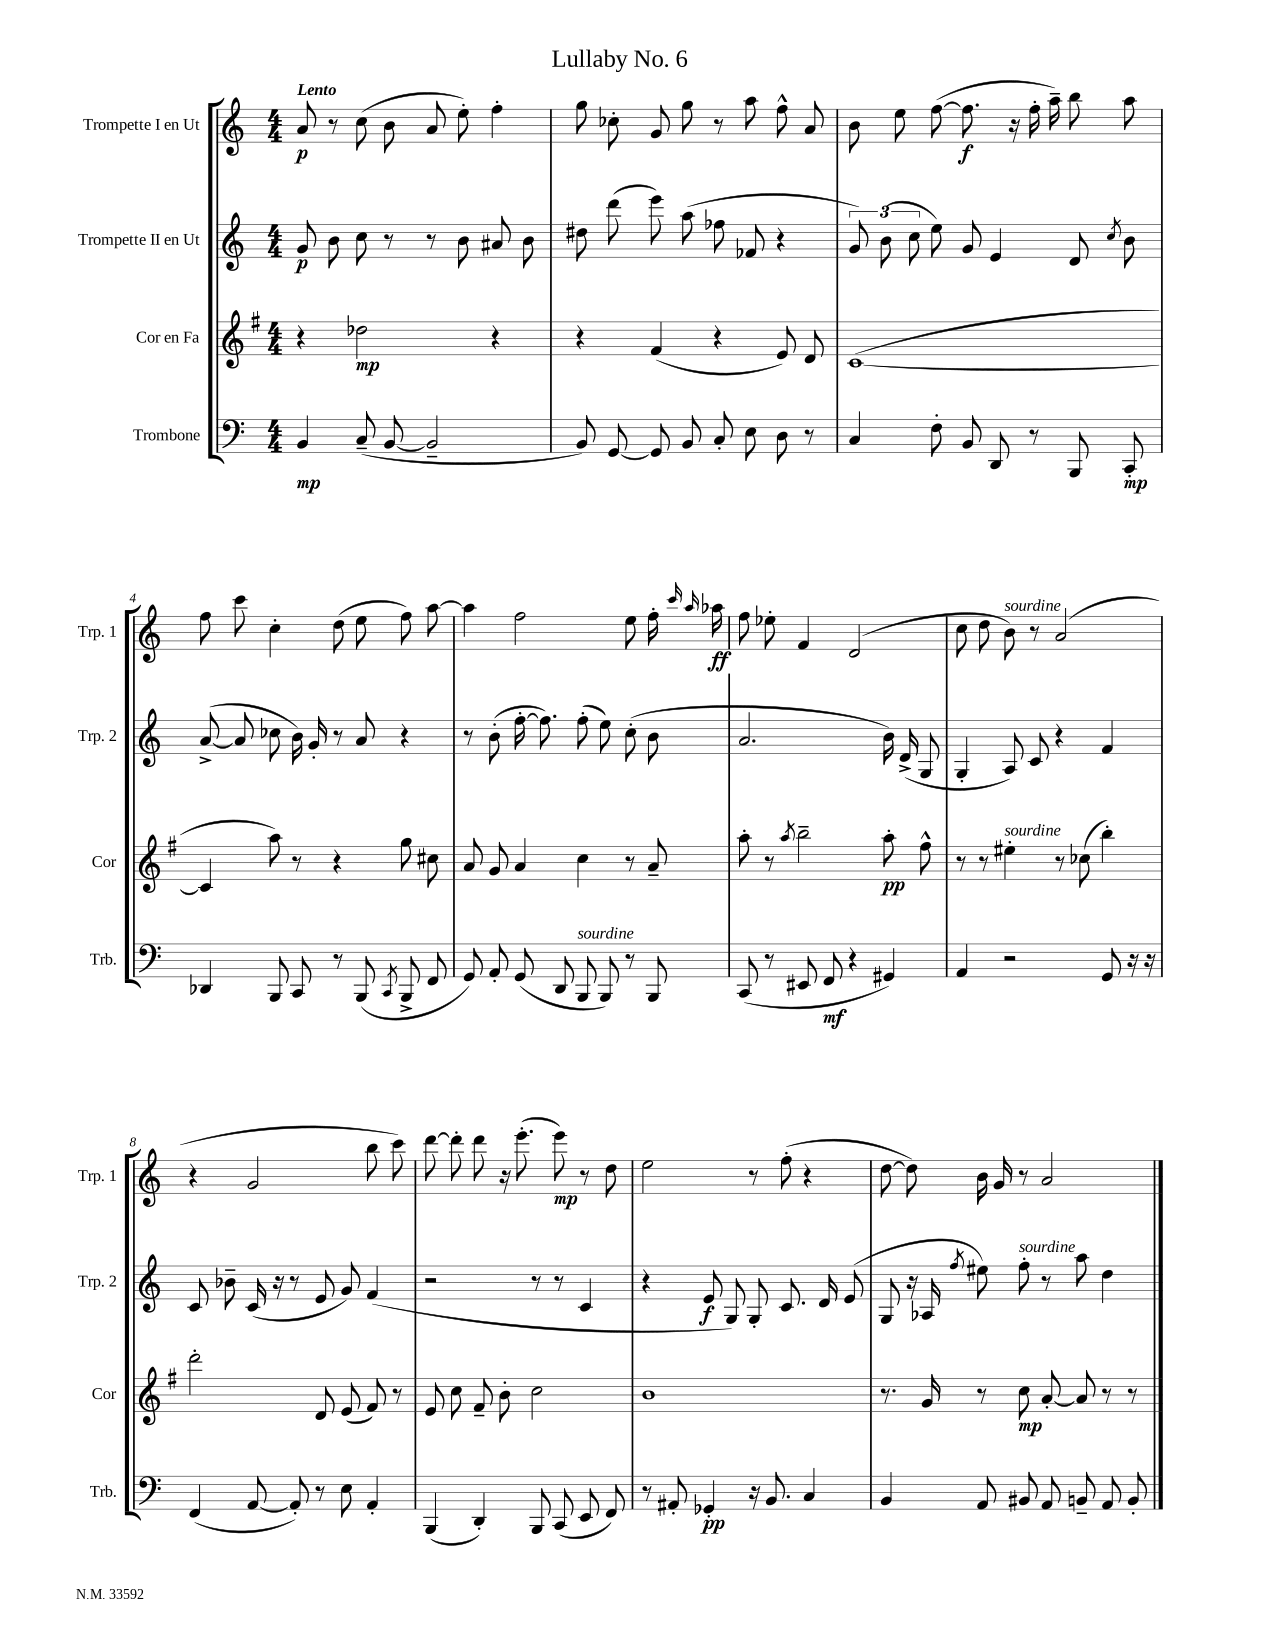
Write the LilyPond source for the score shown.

\header { title = "Lullaby No. 6" }
<<
\new StaffGroup <<
\new Staff = "s0" \with { instrumentName = "Trompette I en Ut" shortInstrumentName = "Trp. 1" } {
    \clef treble \key c \major \numericTimeSignature \time 4/4 \tempo "Lento"
    \autoBeamOff a'8\p r8 c''8( b'8 a'8 e''8-.) f''4-. |
    g''8 ces''8-. g'8 g''8 r8 a''8 f''8-^ a'8 |
    b'8 e''8 f''8~( f''8.\f r16 f''16-. a''16--) b''8 a''8 |
    f''8 c'''8 c''4-. d''8( e''8 f''8) a''8~ |
    a''4 f''2 e''8 f''16-. \grace { c'''16 a''16 } aes''16\ff |
    f''8 ees''8-. f'4 d'2( |
    c''8 d''8 b'8^\markup { \italic "sourdine" }) r8 a'2( |
    r4 g'2 b''8 c'''8) |
    d'''8~ d'''8-. d'''8 r16 e'''8.-.( e'''8\mp) r8 d''8 |
    e''2 r8 f''8-.( r4 |
    d''8~ d''8) b'16 g'16 r8 a'2 \bar "|." |
}
\new Staff = "s1" \with { instrumentName = "Trompette II en Ut" shortInstrumentName = "Trp. 2" } {
    \clef treble \key c \major \numericTimeSignature \time 4/4
    \autoBeamOff g'8\p b'8 c''8 r8 r8 b'8 ais'8 b'8 |
    dis''8 d'''8( e'''8) a''8( fes''8 fes'8 r4 |
    \tuplet 3/2 { g'8) b'8( c''8 } e''8) g'8 e'4 d'8 \acciaccatura { c''8 } b'8 |
    a'8~->( a'8 ces''8 b'16) g'16-. r8 a'8 r4 |
    r8 b'8-.( f''16~-. f''8.) f''8-.( e''8) c''8-.( b'8 |
    a'2. b'16) d'16->( g8 |
    g4-. a8) c'8 r4 f'4 |
    c'8 bes'8-- c'16( r16 r8 e'8 g'8) f'4( |
    r2 r8 r8 c'4 |
    r4 e'8\f g8) g8-. c'8. d'16 e'8( |
    g8 r16 aes16 \acciaccatura { f''8 } eis''8) f''8-.^\markup { \italic "sourdine" } r8 a''8 d''4 \bar "|." |
}
\new Staff = "s2" \with { instrumentName = "Cor en Fa" shortInstrumentName = "Cor" } {
    \clef treble \key g \major \numericTimeSignature \time 4/4
    \autoBeamOff r4 des''2\mp r4 |
    r4 fis'4( r4 e'8) d'8 |
    c'1~( |
    c'4 a''8) r8 r4 g''8 cis''8 |
    a'8 g'8 a'4 c''4 r8 a'8-- |
    a''8-. r8 \acciaccatura { a''8 } b''2-- a''8-.\pp fis''8-^ |
    r8 r8 eis''4-.^\markup { \italic "sourdine" } r8 ces''8( b''4-.) |
    d'''2-. d'8 e'8( fis'8) r8 |
    e'8 c''8 fis'8-- b'8-. c''2 |
    b'1 |
    r8. g'16 r8 c''8\mp a'8~-. a'8 r8 r8 \bar "|." |
}
\new Staff = "s3" \with { instrumentName = "Trombone" shortInstrumentName = "Trb." } {
    \clef bass \key c \major \numericTimeSignature \time 4/4
    \autoBeamOff b,4\mp c8--( b,8~ b,2-- |
    b,8) g,8~ g,8 b,8 c8-. e8 d8 r8 |
    c4 f8-. b,8 d,8 r8 b,,8 c,8-.\mp |
    des,4 b,,8 c,8 r8 b,,8( \acciaccatura { c,8 } b,,8-> f,8 |
    g,8) a,8-. g,8( d,8 b,,8^\markup { \italic "sourdine" } b,,8) r8 b,,8 |
    c,8( r8 eis,8 f,8\mf r4 gis,4) |
    a,4 r2 g,8 r16 r16 |
    f,4( a,8~ a,8-.) r8 e8 a,4-. |
    b,,4( d,4-.) b,,8 c,8( e,8 f,8) |
    r8 ais,8-. ges,4-.\pp r16 b,8. c4 |
    b,4 a,8 bis,8 a,8 b,8-- a,8 b,8-. \bar "|." |
}
>>
>>
